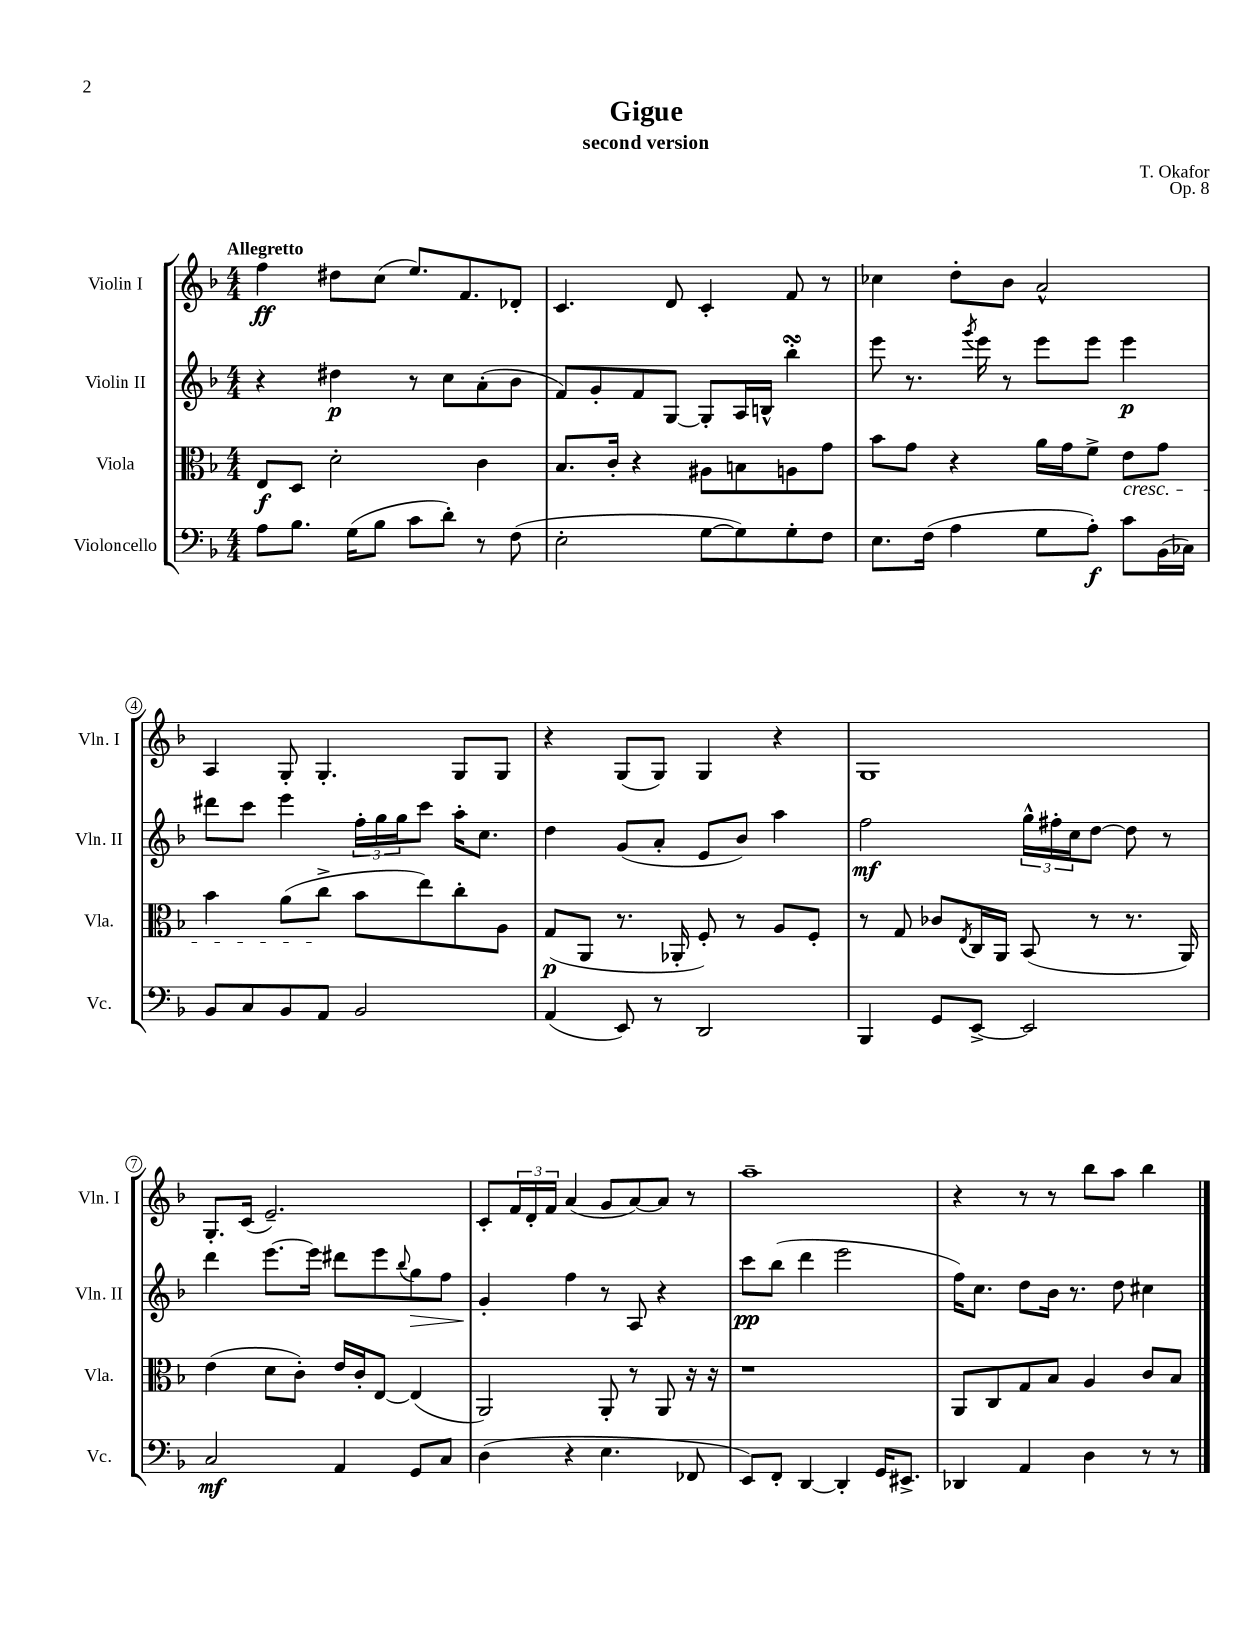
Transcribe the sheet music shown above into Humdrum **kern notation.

**kern	**dynam	**kern	**dynam	**kern	**dynam	**kern	**dynam
*part4	*part4	*part3	*part3	*part2	*part2	*part1	*part1
*staff4	*staff4	*staff3	*staff3	*staff2	*staff2	*staff1	*staff1
*I"Violoncello	*	*I"Viola	*	*I"Violin II	*	*I"Violin I	*
*I'Vc.	*	*I'Vla.	*	*I'Vln. II	*	*I'Vln. I	*
*clefF4	*	*clefC3	*	*clefG2	*	*clefG2	*
*k[b-]	*	*k[b-]	*	*k[b-]	*	*k[b-]	*
*M4/4	*	*M4/4	*	*M4/4	*	*M4/4	*
=1	=1	=1	=1	=1	=1	=1	=1
!	!	!	!	!	!	!LO:TX:a:B:t=Allegretto	!
8A\L	.	8E/L	f	4r	.	4ff\	ff
8.B-\J	.	8D/J	.	.	.	.	.
.	.	2d'\	.	4dd#X\	p	8dd#X\L	.
(16G\KL	.	.	.	.	.	.	.
8B-\J	.	.	.	.	.	(8cc\J	.
8c\L	.	.	.	8r	.	8.ee/L)	.
8d'\J)	.	.	.	8cc\L	.	.	.
.	.	.	.	.	.	8.f/	.
8r	.	4c\	.	(8a'\	.	.	.
(8F\	.	.	.	8b-\J	.	8d-X'/J	.
=2	=2	=2	=2	=2	=2	=2	=2
2E'\	.	8.B-/L	.	8f/L)	.	4.c/	.
.	.	.	.	8g'/	.	.	.
.	.	16c'/Jk	.	.	.	.	.
.	.	4r	.	8f/	.	.	.
.	.	.	.	[8G/J	.	8d/	.
[8G\L	.	8A#X\L	.	8G'/L]	.	4c'/	.
8G\])	.	8Bn\	.	16A/L	.	.	.
.	.	.	.	16Bn^^/JJ	.	.	.
8G'\	.	8An\	.	4bb-sSSs'\	.	8f/	.
8F\J	.	8g\J	.	.	.	8r	.
=3	=3	=3	=3	=3	=3	=3	=3
8.E\L	.	8b-\L	.	8eee\	.	4cc-X\	.
.	.	8g\J	.	8.r	.	.	.
(16F\Jk	.	.	.	.	.	.	.
4A\	.	4r	.	.	.	8dd'\L	.
.	.	.	.	8qggg/	.	.	.
.	.	.	.	16eee\	.	.	.
.	.	.	.	8r	.	8b-\J	.
8G\L	.	16a\LL	.	8eee\L	.	2a^^/	.
.	.	16g\J	.	.	.	.	.
8A'\J)	f	8f^\J	.	8eee\J	.	.	.
!	!	!LO:TX:b:i:t=cresc.	!	!	!	!	!
8c\L	.	8e\L	.	4eee\	p	.	.
(16BB-\L	.	8g\J	.	.	.	.	.
16C-X\JJ)	.	.	.	.	.	.	.
!!LO:LB:g=z
=4	=4	=4	=4	=4	=4	=4	=4
8BB-/L	.	4b-\	.	8ddd#X\L	.	4A/	.
8C/	.	.	.	8ccc\J	.	.	.
8BB-/	.	(8a\L	.	4eee\	.	8G'/	.
8AA/J	.	8cc^\J	.	.	.	4.G'/	.
2BB-/	.	8b-\L	.	24ff'\LL	.	.	.
.	.	.	.	24gg\	.	.	.
.	.	.	.	24gg\J	.	.	.
.	.	8ee\)	.	8ccc\J	.	.	.
.	.	8cc'\	.	16aa'\KL	.	8G/L	.
.	.	.	.	8.cc\J	.	.	.
.	.	8A\J	.	.	.	8G/J	.
=5	=5	=5	=5	=5	=5	=5	=5
(4AA/	.	(8G/L	p	4dd\	.	4r	.
.	.	8AA/J	.	.	.	.	.
8EE/)	.	8.r	.	(8g/L	.	(8G/L	.
8r	.	.	.	8a'/J	.	8G/J)	.
.	.	16AA-X'/	.	.	.	.	.
2DD/	.	8F'/)	.	8e/L	.	4G/	.
.	.	8r	.	8b-/J)	.	.	.
.	.	8A/L	.	4aa\	.	4r	.
.	.	8F'/J	.	.	.	.	.
=6	=6	=6	=6	=6	=6	=6	=6
4BBB-/	.	8r	.	2ff\	mf	1G	.
.	.	8G/	.	.	.	.	.
8GG/L	.	8c-X/L	.	.	.	.	.
.	.	8qE/	.	.	.	.	.
[8EE^/J	.	16C/L	.	.	.	.	.
.	.	16AA/JJ	.	.	.	.	.
2EE/]	.	(8BB-/	.	24gg^^\LL	.	.	.
.	.	.	.	24ff#X'\	.	.	.
.	.	.	.	24cc\J	.	.	.
.	.	8r	.	[8dd\J	.	.	.
.	.	8.r	.	8dd\]	.	.	.
.	.	.	.	8r	.	.	.
.	.	16AA/)	.	.	.	.	.
!!LO:LB:g=z
=7	=7	=7	=7	=7	=7	=7	=7
2C/	mf	(4e\	.	4ddd\	.	8.G'/L	.
.	.	.	.	.	.	(16c/Jk	.
.	.	8d\L	.	[8.eee\L	.	2.e~/)	.
.	.	8c'\J)	.	.	.	.	.
.	.	.	.	16eee\Jk]	.	.	.
4AA/	.	16e/LL	.	8ddd#X\L	.	.	.
.	.	16c'/J	.	.	.	.	.
.	.	[8E/J	.	8eee\	.	.	.
.	.	.	.	8qqbb-/	.	.	.
!	!	!	!	!	!LO:HP:b	!	!
8GG/L	.	(4E/]	.	8gg\	>	.	.
8C/J	.	.	.	8ff\J	.	.	.
=8	=8	=8	=8	=8	=8	=8	=8
(4D\	.	2AA/)	.	4g'/	.	8c'/L	.
.	.	.	.	.	.	24f/L	.
.	.	.	.	.	.	24d'/	.
.	.	.	.	.	.	24f/JJ	.
4r	.	.	.	4ff\	]	(4a/	.
4.E\	.	8AA'/	.	8r	.	8g/L	.
.	.	8r	.	8A/	.	[8a/)	.
.	.	8AA/	.	4r	.	8a/J]	.
8FF-X/	.	16r	.	.	.	8r	.
.	.	16r	.	.	.	.	.
=9	=9	=9	=9	=9	=9	=9	=9
8EE/L)	.	1r	.	8ccc\L	pp	1aa~	.
8FF'/J	.	.	.	(8bb-\J	.	.	.
[4DD/	.	.	.	4ddd\	.	.	.
4DD'/]	.	.	.	2eee\	.	.	.
16GG/KL	.	.	.	.	.	.	.
8.EE#X^/J	.	.	.	.	.	.	.
=10	=10	=10	=10	=10	=10	=10	=10
4DD-X/	.	8AA/L	.	16ff\KL)	.	4r	.
.	.	.	.	8.cc\J	.	.	.
.	.	8C/	.	.	.	.	.
4AA/	.	8G/	.	8dd\L	.	8r	.
.	.	8B-/J	.	16b-\Jk	.	8r	.
.	.	.	.	8.r	.	.	.
4D\	.	4A/	.	.	.	8bb-\L	.
.	.	.	.	8dd\	.	8aa\J	.
8r	.	8c/L	.	4cc#X\	.	4bb-\	.
8r	.	8B-/J	.	.	.	.	.
==	==	==	==	==	==	==	==
*-	*-	*-	*-	*-	*-	*-	*-
